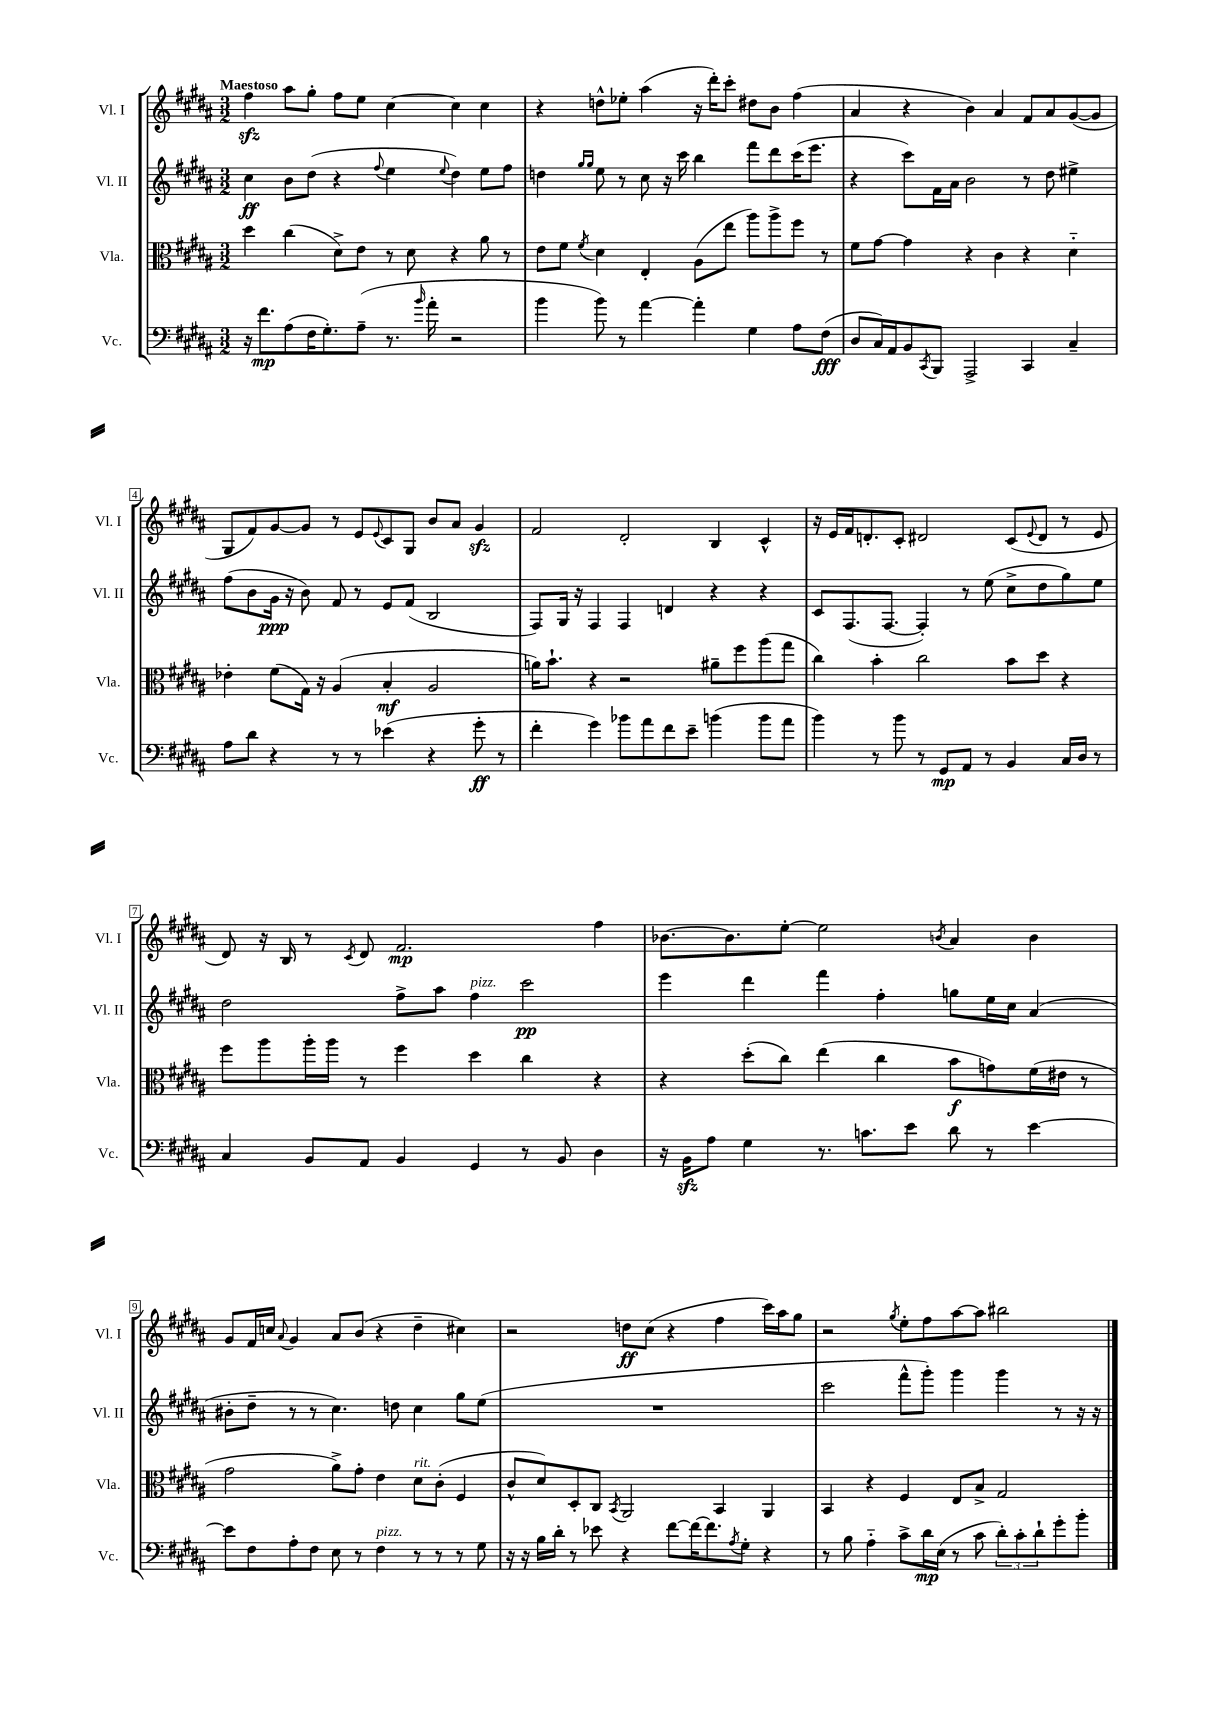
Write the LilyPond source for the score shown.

<<
\new StaffGroup <<
\new Staff = "s0" \with { instrumentName = "Vl. I" shortInstrumentName = "Vl. I" } {
    \clef treble \key b \major \numericTimeSignature \time 3/2 \tempo "Maestoso"
    fis''4\sfz ais''8 gis''8-. fis''8 e''8 cis''4~ cis''4 cis''4 |
    r4 d''8-^ ees''8-. ais''4( r16 dis'''16-.) cis'''8-. dis''8 b'8 fis''4( |
    ais'4 r4 b'4) ais'4 fis'8 ais'8 gis'8~( gis'8 |
    gis8 fis'8) gis'8~ gis'8 r8 e'8 \appoggiatura { e'8 } cis'8 gis8 b'8 ais'8 gis'4\sfz |
    fis'2 dis'2-. b4 cis'4-^ |
    r16 e'16 fis'16 d'8.-. cis'8-. dis'2 cis'8( \appoggiatura { e'8 } dis'8 r8 e'8 |
    dis'8) r16 b16 r8 \acciaccatura { cis'8 } dis'8 fis'2.\mp fis''4 |
    bes'8.~ bes'8. e''8~-. e''2 \acciaccatura { b'8 } ais'4 b'4 |
    gis'8 fis'16 c''16 \appoggiatura { ais'8 } gis'4 ais'8 b'8( r4 dis''4-- cis''4) |
    r2 d''8\ff cis''8( r4 fis''4 cis'''16) ais''16 gis''8 |
    r2 \acciaccatura { gis''8 } e''8-. fis''8 ais''8~ ais''8 bis''2 \bar "|." |
}
\new Staff = "s1" \with { instrumentName = "Vl. II" shortInstrumentName = "Vl. II" } {
    \clef treble \key b \major \numericTimeSignature \time 3/2
    cis''4\ff b'8 dis''8( r4 \appoggiatura { fis''8 } e''4 \appoggiatura { e''8 } dis''4) e''8 fis''8 |
    d''4 \grace { gis''16 gis''16 } e''8 r8 cis''8 r16 cis'''16 b''4 fis'''8 dis'''8 cis'''16( e'''8. |
    r4 cis'''8) fis'16 ais'16 b'2 r8 dis''8 eis''4-> |
    fis''8( b'8 gis'16\ppp r16 b'8) fis'8 r8 e'8 fis'8( b2 |
    fis8) gis16 r16 fis4 fis4 d'4 r4 r4 |
    cis'8 fis8.( fis8.~ fis4-.) r8 e''8( cis''8-> dis''8 gis''8) e''8 |
    dis''2 fis''8-> ais''8 fis''4^\markup { \italic "pizz." } cis'''2\pp |
    e'''4 dis'''4 fis'''4 fis''4-. g''8 e''16 cis''16 ais'4( |
    bis'8-. dis''8-- r8 r8 cis''4.) d''8 cis''4 gis''8 e''8( |
    R1. |
    cis'''2 fis'''8-^ gis'''8-.) gis'''4 gis'''4 r8 r16 r16 \bar "|." |
}
\new Staff = "s2" \with { instrumentName = "Vla." shortInstrumentName = "Vla." } {
    \clef alto \key b \major \numericTimeSignature \time 3/2
    dis''4 cis''4( dis'8->) e'8 r8 dis'8 r4 ais'8 r8 |
    e'8 fis'8 \acciaccatura { fis'8 } dis'4 e4-. ais8( e''8 ais''8) ais''8-> fis''8 r8 |
    fis'8 gis'8~ gis'4 r4 cis'4 r4 dis'4-_ |
    ees'4-. fis'8( gis16) r16 ais4( b4-.\mf ais2 |
    a'16) b'8.-! r4 r2 ais'8-- fis''8 ais''8( gis''8 |
    cis''4) b'4-. cis''2 b'8 dis''8 r4 |
    fis''8 ais''8 ais''16-. ais''16 r8 fis''4 dis''4 cis''4 r4 |
    r4 dis''8-.( cis''8) e''4( cis''4 b'8\f g'8) fis'16( eis'16 r8 |
    gis'2 ais'8->) gis'8-. e'4 dis'8^\markup { \italic "rit." } cis'8-.( fis4 |
    cis'8-^ dis'8) dis8-. cis8 \acciaccatura { b,8 } ais,2 b,4 ais,4 |
    b,4 r4 fis4 e8 b8-> gis2 \bar "|." |
}
\new Staff = "s3" \with { instrumentName = "Vc." shortInstrumentName = "Vc." } {
    \clef bass \key b \major \numericTimeSignature \time 3/2
    r16 fis'8.\mp ais8( fis16 gis8.-.) ais8--( r8. \grace { b'16 } ais'16-. r2 |
    b'4 b'8) r8 ais'4~ ais'4-. gis4 ais8 fis8\fff( |
    dis8 cis16) ais,16 b,8 \acciaccatura { cis,8 } b,,8 ais,,2-> cis,4 cis4-- |
    ais8 dis'8 r4 r8 r8 ees'4( r4 gis'8-.\ff r8 |
    fis'4-. gis'4) bes'8 ais'8 fis'8 e'8-- b'4( b'8 ais'8 |
    b'4) r8 b'8 r8 gis,8\mp ais,8 r8 b,4 cis16 dis16 r8 |
    cis4 b,8 ais,8 b,4 gis,4 r8 b,8 dis4 |
    r16 b,16\sfz ais8 gis4 r8. c'8. e'8 dis'8 r8 e'4~ |
    e'8 fis8 ais8-. fis8 e8 r8 fis4^\markup { \italic "pizz." } r8 r8 r8 gis8 |
    r16 r16 b16 dis'16-. r8 ees'8 r4 fis'8~ fis'16~ fis'8. \acciaccatura { ais8 } gis8-. r4 |
    r8 b8 ais4-_ cis'8-> dis'16\mp e16( r8 cis'8 \tuplet 3/2 { dis'8-.) cis'8-. dis'8-! } gis'8-. b'8-. \bar "|." |
}
>>
>>
\layout { \context { \Score \override BarNumber.stencil = #(make-stencil-boxer 0.1 0.3 ly:text-interface::print) } }
